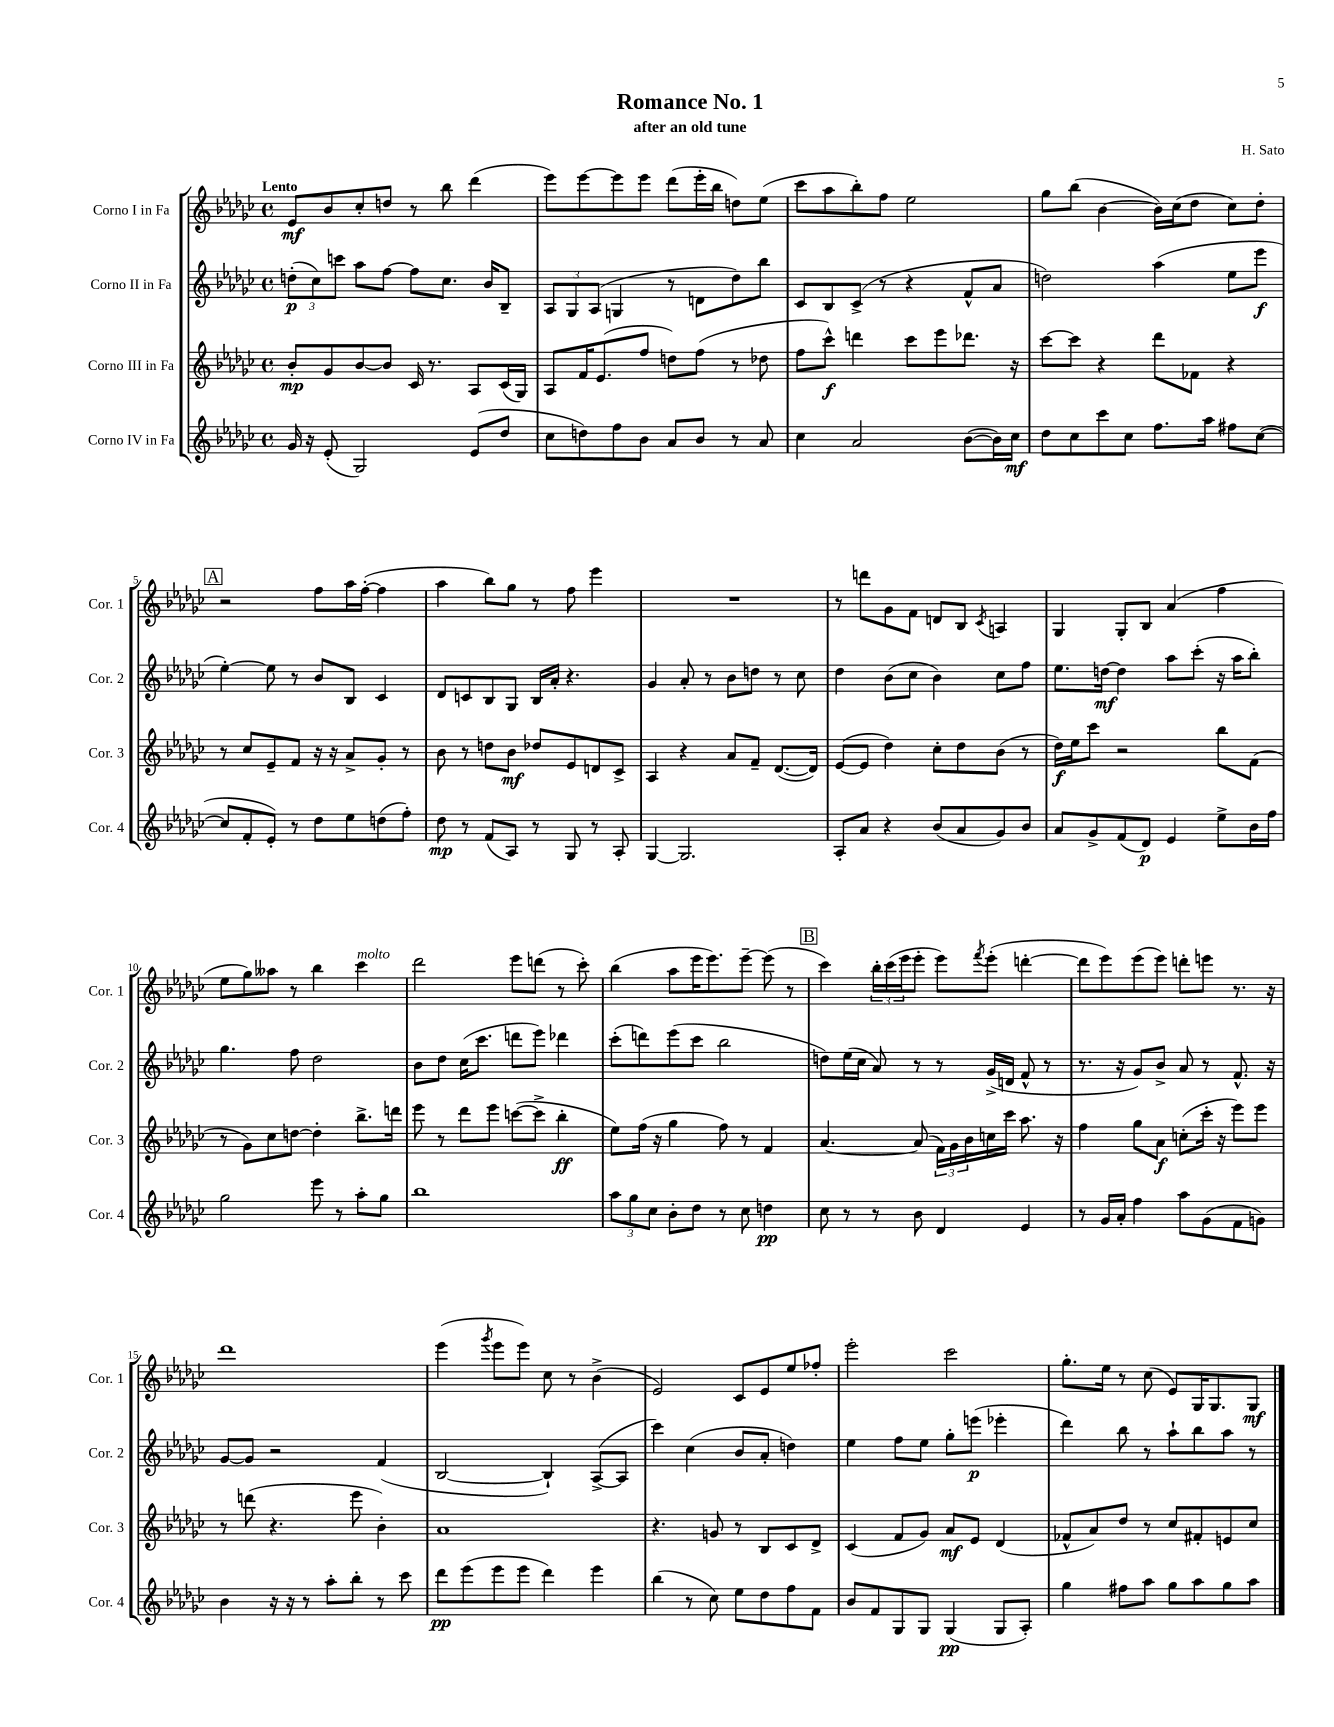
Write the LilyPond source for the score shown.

\header { title = "Romance No. 1" composer = "H. Sato" subtitle = "after an old tune" }
<<
\new StaffGroup <<
\new Staff = "s0" \with { instrumentName = "Corno I in Fa" shortInstrumentName = "Cor. 1" } {
    \clef treble \key ges \major \defaultTimeSignature \time 4/4 \tempo "Lento"
    ees'8\mf bes'8 ces''8-. d''8 r8 bes''8 des'''4( |
    ees'''8) ees'''8~ ees'''8 ees'''8 des'''8( ees'''16-. bes''16 d''8) ees''8( |
    ces'''8 aes''8 bes''8-.) f''8 ees''2 |
    ges''8 bes''8( bes'4~ bes'16) ces''16( des''8 ces''8) des''8-. |
    \mark \markup { \box "A" } r2 f''8 aes''16 f''16~-.( f''4 |
    aes''4 bes''8) ges''8 r8 f''8 ees'''4 |
    R1 |
    r8 d'''8 ges'8 f'8 d'8 bes8 \acciaccatura { ces'8 } a4 |
    ges4 ges8-. bes8 aes'4( f''4 |
    ees''8 ges''8) aeses''8 r8 bes''4 ces'''4^\markup { \italic "molto" } |
    des'''2 ees'''8 d'''8( r8 ces'''8-.) |
    bes''4( aes''8 ees'''16 ees'''8.) ees'''8~-- ees'''8( r8 |
    \mark \markup { \box "B" } ces'''4) \tuplet 3/2 { bes''16-. ces'''16( ees'''16 } ees'''8-. ees'''8) \acciaccatura { f'''8 } ees'''8-.( d'''4~-. |
    d'''8 ees'''8) ees'''8( ees'''8) d'''8-. e'''8 r8. r16 |
    des'''1 |
    ees'''4( \acciaccatura { ges'''8 } ees'''8 ees'''8) ces''8 r8 bes'4->( |
    ees'2) ces'8 ees'8 ees''8 fes''8-. |
    ees'''2-. ces'''2 |
    ges''8.-. ees''16 r8 ces''8( ees'8) ges16 ges8. ges8\mf \bar "|." |
}
\new Staff = "s1" \with { instrumentName = "Corno II in Fa" shortInstrumentName = "Cor. 2" } {
    \clef treble \key ges \major \defaultTimeSignature \time 4/4
    \tuplet 3/2 { d''8-.\p( ces''8) c'''8 } aes''8 f''8~ f''8 ces''8. bes'16 bes8-- |
    \tuplet 3/2 { aes8 ges8 aes8( } g4 r8 d'8 des''8) bes''8 |
    ces'8 bes8 ces'8->( r8 r4 f'8-^ aes'8 |
    d''2) aes''4( ees''8 ees'''8\f |
    \mark \markup { \box "A" } ees''4~-.) ees''8 r8 bes'8 bes8 ces'4 |
    des'8 c'8 bes8 ges8 bes16 aes'16-. r4. |
    ges'4 aes'8-. r8 bes'8 d''8 r8 ces''8 |
    des''4 bes'8( ces''8 bes'4) ces''8 f''8 |
    ees''8. d''16~\mf d''4 aes''8 ces'''8-.( r16 aes''16 bes''8-.) |
    ges''4. f''8 des''2 |
    bes'8 des''8 ces''16( ces'''8. d'''8 ees'''8) des'''4 |
    ces'''8-.( d'''8) ees'''8( ces'''8 bes''2 |
    \mark \markup { \box "B" } d''8) ees''16( ces''16 aes'8) r8 r8 ges'16->( d'16 f'8-^ r8 |
    r8. r16 ges'8) bes'8-> aes'8 r8 f'8.-^ r16 |
    ges'8~ ges'8 r2 f'4( |
    bes2~ bes4-!) aes8~->( aes8 |
    ces'''4) ces''4( bes'8 aes'8-. d''4) |
    ees''4 f''8 ees''8 ges''8-. e'''8\p( ees'''4-. |
    des'''4) bes''8 r8 aes''8-! bes''8 aes''8 r8 \bar "|." |
}
\new Staff = "s2" \with { instrumentName = "Corno III in Fa" shortInstrumentName = "Cor. 3" } {
    \clef treble \key ges \major \defaultTimeSignature \time 4/4
    bes'8-.\mp ges'8 bes'8~ bes'8 ces'16 r8. aes8 ces'16( ges16) |
    aes8 f'16 ees'8.( f''8 d''8) f''8( r8 des''8 |
    f''8 ces'''8-^\f) d'''4 ces'''8 ees'''8 des'''8. r16 |
    ces'''8~ ces'''8 r4 des'''8 fes'8 r4 |
    \mark \markup { \box "A" } r8 ces''8 ees'8-- f'8 r16 r16 aes'8-> ges'8-. r8 |
    bes'8 r8 d''8 bes'8\mf des''8 ees'8 d'8 ces'8-> |
    aes4 r4 aes'8 f'8-- des'8.~( des'16) |
    ees'8~( ees'8 des''4) ces''8-. des''8 bes'8( r8 |
    des''16\f) ees''16 ces'''8 r2 bes''8 f'8( |
    r8 ges'8) ces''8 d''8~ d''4-. bes''8.-> d'''16 |
    ees'''8 r8 des'''8 ees'''8 c'''8~( c'''8-> bes''4-.\ff |
    ees''8) f''16( r16 ges''4 f''8) r8 f'4 |
    \mark \markup { \box "B" } aes'4.~ aes'8( \tuplet 3/2 { f'16) ges'16 bes'16 } c''16 ces'''16 aes''8. r16 |
    f''4 ges''8 aes'8\f c''8-.( ces'''16-. r16 ees'''8) ees'''8 |
    r8 d'''8( r4. ees'''8 bes'4-.) |
    aes'1 |
    r4. g'8 r8 bes8 ces'8 des'8-> |
    ces'4( f'8 ges'8) aes'8\mf ees'8 des'4( |
    fes'8-^ aes'8) des''8 r8 ces''8 fis'8-. e'8 ces''8 \bar "|." |
}
\new Staff = "s3" \with { instrumentName = "Corno IV in Fa" shortInstrumentName = "Cor. 4" } {
    \clef treble \key ges \major \defaultTimeSignature \time 4/4
    ges'16 r16 ees'8-.( ges2) ees'8( des''8 |
    ces''8 d''8) f''8 bes'8 aes'8 bes'8 r8 aes'8 |
    ces''4 aes'2 bes'8~( bes'16) ces''16\mf |
    des''8 ces''8 ces'''8 ces''8 f''8. aes''16 fis''8 ces''8~( |
    \mark \markup { \box "A" } ces''8 f'8-. ees'8-.) r8 des''8 ees''8 d''8( f''8-.) |
    des''8\mp r8 f'8( aes8) r8 ges8 r8 aes8-. |
    ges4~ ges2. |
    aes8-. aes'8 r4 bes'8( aes'8 ges'8) bes'8 |
    aes'8 ges'8-> f'8( des'8\p) ees'4 ees''8-> bes'16 f''16 |
    ges''2 ees'''8 r8 aes''8-. ges''8 |
    bes''1 |
    \tuplet 3/2 { aes''8 ges''8 ces''8 } bes'8-. des''8 r8 ces''8 d''4\pp |
    \mark \markup { \box "B" } ces''8 r8 r8 bes'8 des'4 ees'4 |
    r8 ges'16 aes'16-. f''4 aes''8 ges'8( f'8 g'8) |
    bes'4 r16 r16 r8 aes''8-. bes''8-. r8 ces'''8 |
    des'''8\pp ees'''8( ees'''8 ees'''8 des'''4) ees'''4 |
    bes''4( r8 ces''8) ees''8 des''8 f''8 f'8 |
    bes'8 f'8 ges8 ges8 ges4\pp( ges8 aes8-.) |
    ges''4 fis''8 aes''8 ges''8 aes''8 ges''8 aes''8 \bar "|." |
}
>>
>>
